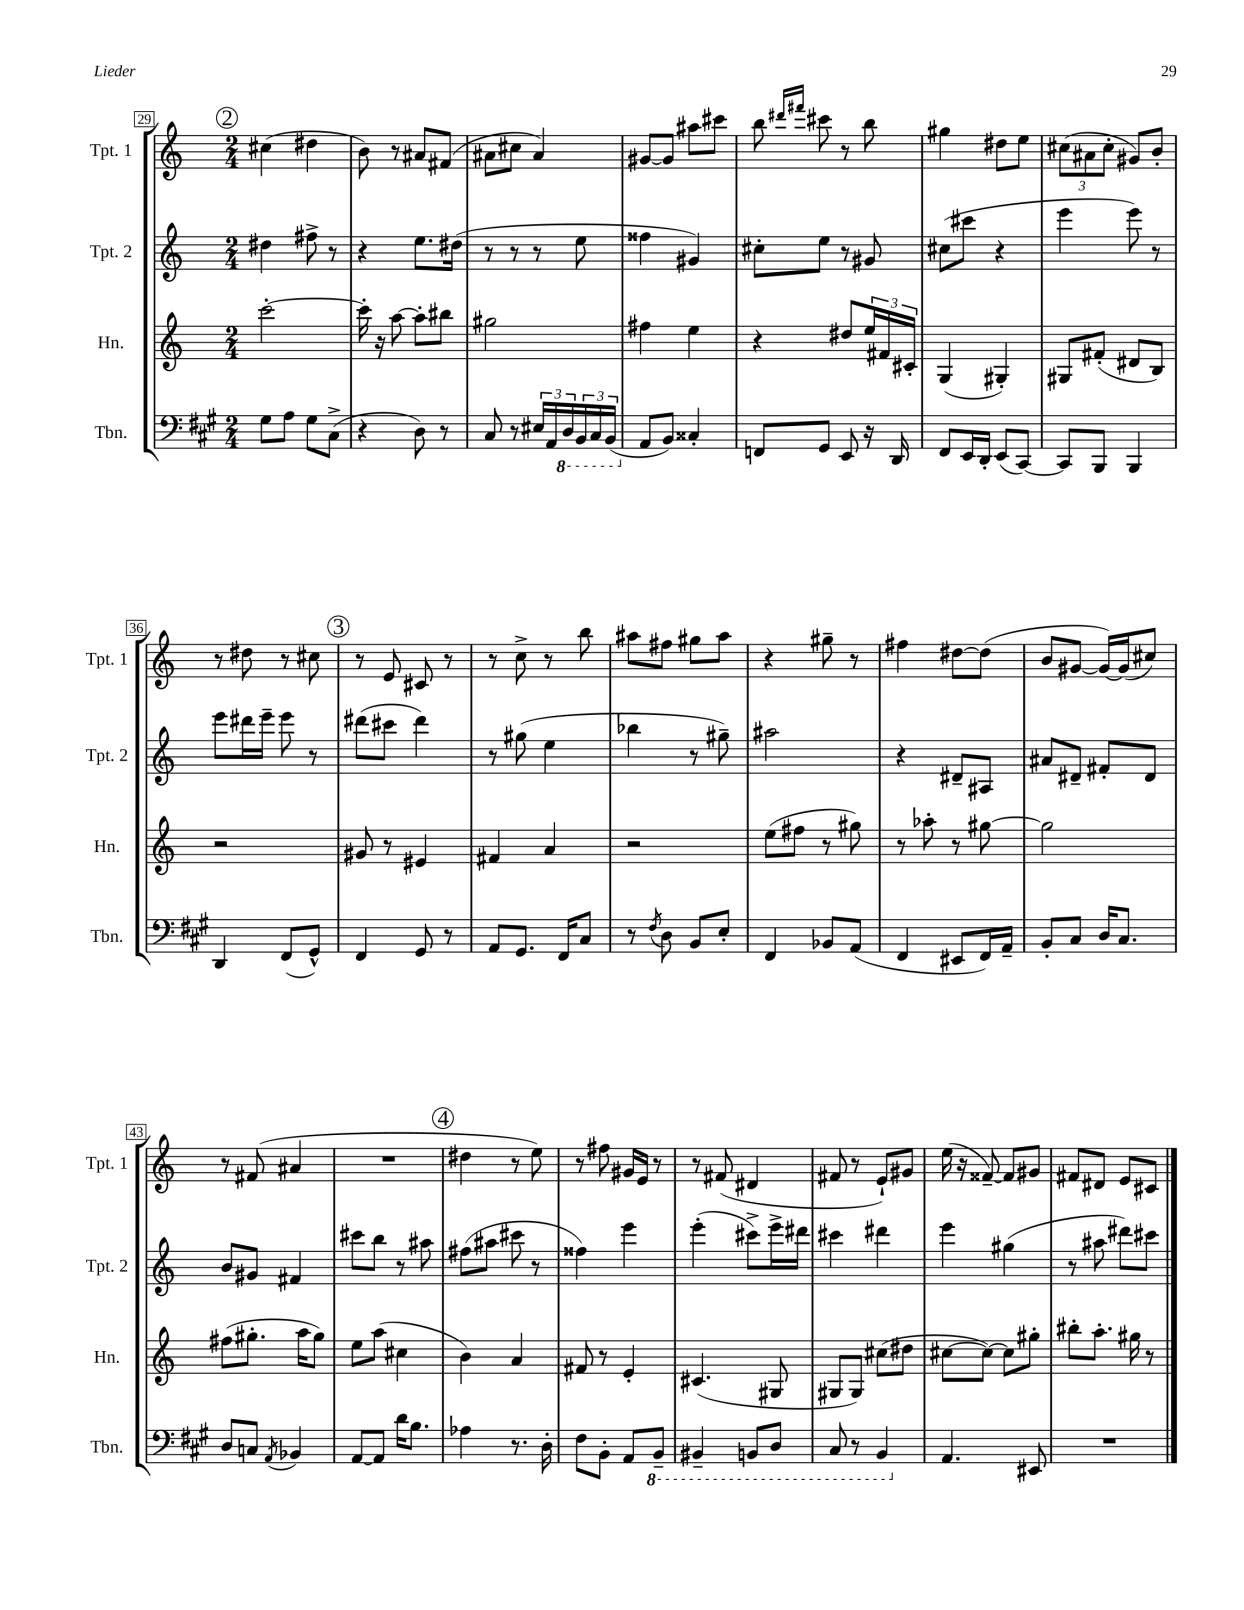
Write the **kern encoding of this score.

**kern	**kern	**kern	**kern
*staff4	*staff3	*staff2	*staff1
*clefF4	*clefG2	*clefG2	*clefG2
*k[f#c#g#]	*k[]	*k[]	*k[]
*M2/4	*M2/4	*M2/4	*M2/4
8G#	[2ccc'	4dd#	(4cc#
8A	.	.	.
8G#	.	8ff#^	4dd#
(8C#^	.	8r	.
=	=	=	=
4r	16ccc']	4r	8b)
.	16r	.	.
.	[8aa	.	8r
8D)	8aa']	8.ee	8a#
8r	8bb#	.	(8f#
.	.	(16dd#	.
=	=	=	=
8C#	2gg#	8r	8a#
8r	.	8r	8cc#
24E#	.	8r	4a#)
24AA	.	.	.
24DD	.	.	.
24BBB	.	8ee	.
24CC#	.	.	.
(24BBB	.	.	.
=	=	=	=
8AA	4ff#	4ff##	[8g#
8BB)	.	.	8g#]
4C##'	4ee	4g#)	8aa#
.	.	.	8ccc#
=	=	=	=
8FF	4r	8cc#'	8bb
.	.	.	16qqddd#
.	.	.	16qqfff#
8GG#	.	8ee	8ccc#
8EE	8dd#	8r	8r
16r	24ee	8g#	8bb
.	24f#	.	.
16DD	.	.	.
.	24c#'	.	.
=	=	=	=
8FF#	(4G	(8cc#	4gg#
16EE	.	8ccc#	.
16DD'	.	.	.
(8EE	4G#')	4r	8dd#
[8CC#)	.	.	8ee
=	=	=	=
8CC#]	8G#	4eee	(12cc#
.	.	.	12a#
8BBB	(8f#'	.	.
.	.	.	12cc#'
4BBB	8d#	8eee)	8g#)
.	8B)	8r	8b'
=	=	=	=
4DD	2r	8eee	8r
.	.	16ddd#	8dd#
.	.	16eee~	.
(8FF#	.	8eee	8r
8GG#^^)	.	8r	8cc#
=	=	=	=
4FF#	8g#	(8ddd#	8r
.	8r	8ccc#	8e
8GG#	4e#	4ddd#)	8c#
8r	.	.	8r
=	=	=	=
8AA	4f#	8r	8r
8.GG#	.	(8gg#	8cc^
.	4a	4ee	8r
16FF#	.	.	.
8C#	.	.	8bb
=	=	=	=
8r	2r	4bb-	8aa#
8qF#	.	.	.
8D	.	.	8ff#
8BB	.	8r	8gg#
8E'	.	8gg#~)	8aa#
=	=	=	=
4FF#	(8ee	2aa#	4r
.	8ff#	.	.
8BB-	8r	.	8gg#~
(8AA	8gg#)	.	8r
=	=	=	=
4FF#	8r	4r	4ff#
.	8aa-'	.	.
8EE#	8r	8d#~	[8dd#
16FF#)	[8gg#	8A#	(8dd#]
16AA~	.	.	.
=	=	=	=
8BB'	2gg#]	8a#	8b
8C#	.	8d#~	[8g#
16D	.	8f#'	16g#_)
8.C#	.	.	(16g#]
.	.	8d#	8cc#)
=	=	=	=
8D	(8ff#	8b	8r
8C	8.gg#'	8g#	(8f#
8qAA	.	.	.
4BB-	.	4f#	4a#
.	16aa	.	.
.	8gg#)	.	.
=	=	=	=
[8AA	8ee	8ccc#	2r
8AA]	(8aa	8bb	.
16d	4cc#	8r	.
8.B	.	.	.
.	.	8aa#	.
=	=	=	=
4A-	4b)	(8ff#	4dd#
.	.	8aa#	.
8.r	4a	8ccc#	8r
.	.	8r	8ee)
16D'	.	.	.
=	=	=	=
8F#	8f#	4ff##)	8r
8BB'	8r	.	8ff#
8AA	4e'	4eee	16g#
.	.	.	16e
8BBB~	.	.	8r
=	=	=	=
4BBB#~	(4.c#	(4eee'	8r
.	.	.	(8f#
8BBB	.	8ccc#^)	4d#
8DD	8G#	16eee^	.
.	.	16ddd#	.
=	=	=	=
8CC#	8G#	4ccc#	8f#
8r	8G#)	.	8r
4BBB	(8cc#	4ddd#	8e`)
.	8dd#	.	8g#
=	=	=	=
4.AA	[8cc#	4eee	(16ee
.	.	.	16r
.	8cc#_)	.	[8f##~)
.	8cc#]	(4gg#	8f##]
8EE#	8gg#'	.	8g#
=	=	=	=
2r	8bb#'	8r	8f#
.	8.aa'	8aa#	8d#
.	.	8ddd#)	8e
.	16gg#	.	.
.	8r	8ccc#	8c#
==	==	==	==
*-	*-	*-	*-
